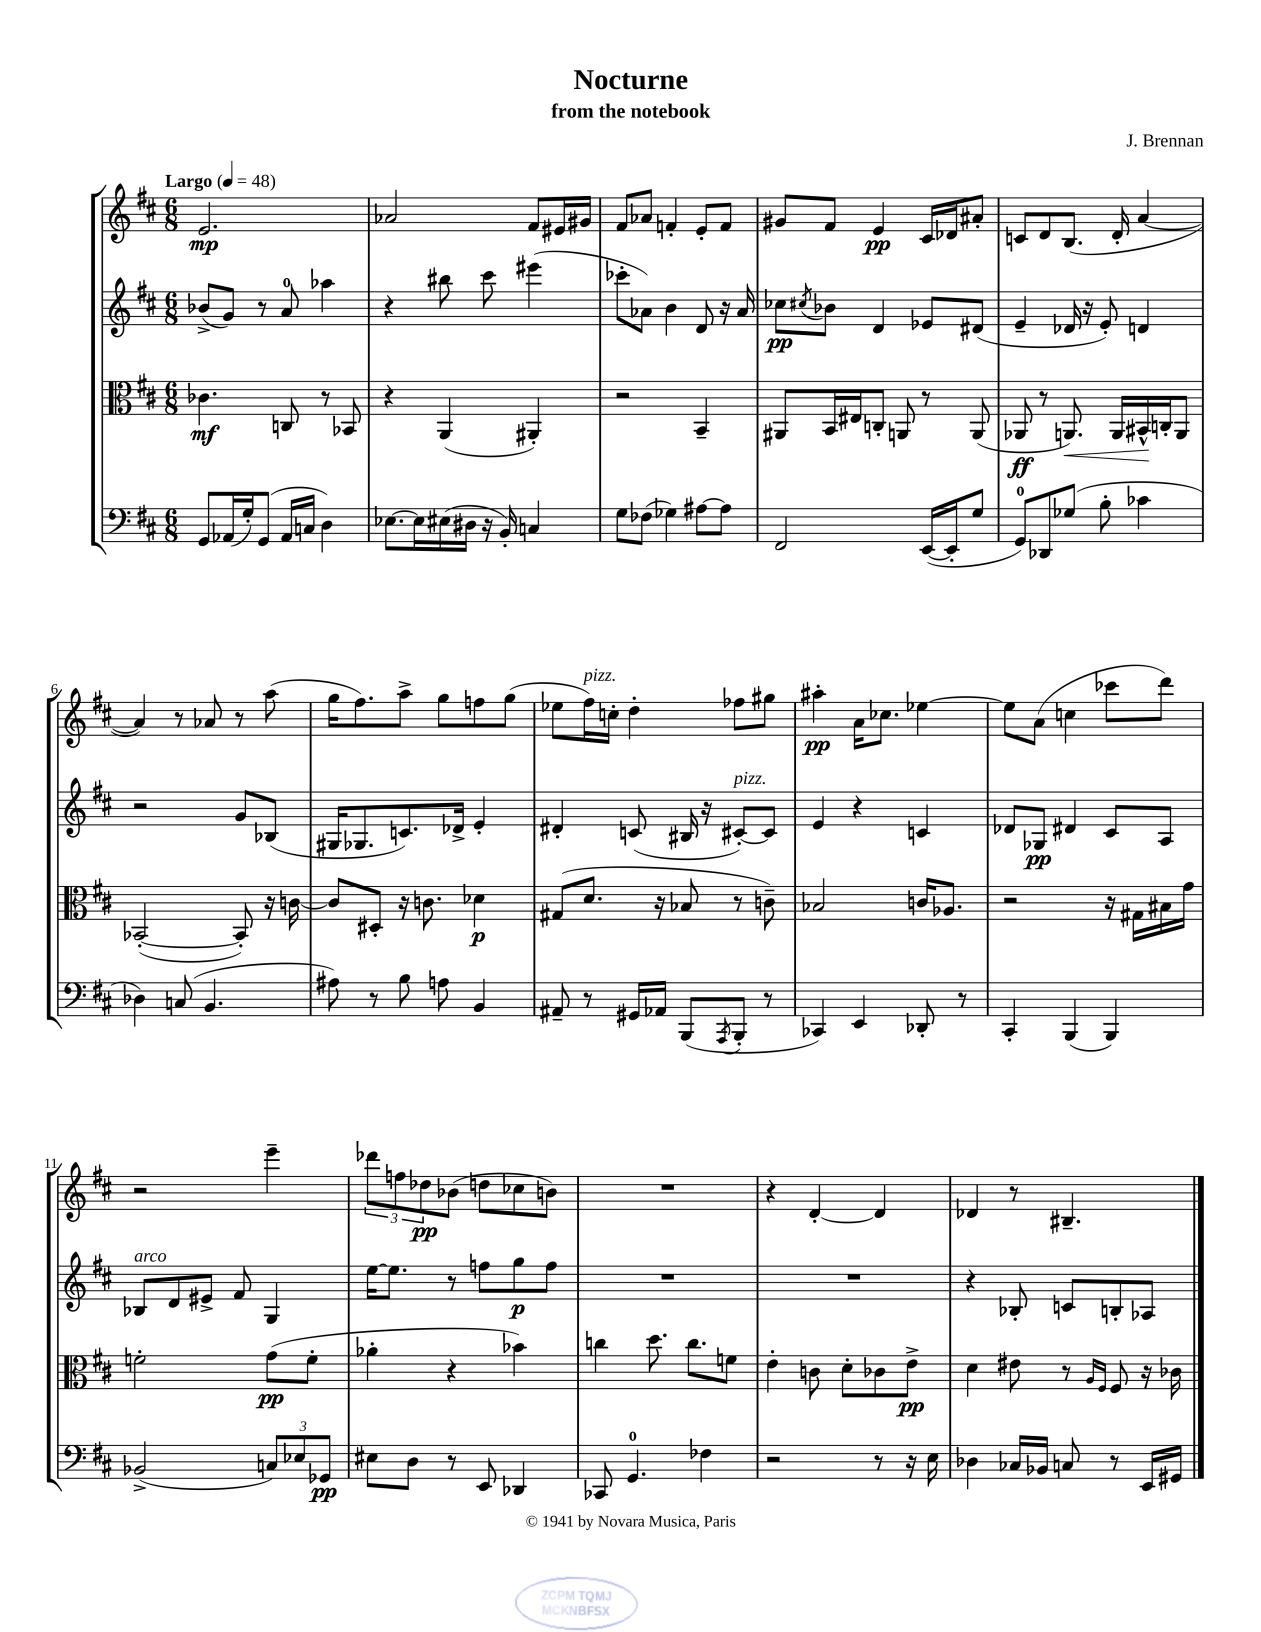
\header { title = "Nocturne" composer = "J. Brennan" subtitle = "from the notebook" }
<<
\new StaffGroup <<
\new Staff = "s0" {
    \clef treble \key d \major \numericTimeSignature \time 6/8 \tempo "Largo" 4 = 48
    e'2.\mp |
    aes'2 fis'8 eis'16 gis'16 |
    fis'8 aes'8 f'4-. e'8-. f'8 |
    gis'8 fis'8 e'4\pp cis'16 des'16 ais'8-. |
    c'8 d'8 b8.( d'16-. a'4~ |
    a'4) r8 aes'8 r8 a''8( |
    g''16 fis''8.) a''8-> g''8 f''8 g''8( |
    ees''8 fis''16^\markup { \italic "pizz." }) c''16-. d''4-. fes''8 gis''8 |
    ais''4-.\pp a'16 ces''8. ees''4~ |
    ees''8 a'8( c''4 ces'''8 d'''8) |
    r2 e'''4-- |
    \tuplet 3/2 { des'''8 f''8 des''8\pp } bes'8( d''8 ces''8 b'8) |
    R2. |
    r4 d'4~-. d'4 |
    des'4 r8 bis4.-- \bar "|." |
}
\new Staff = "s1" {
    \clef treble \key d \major \numericTimeSignature \time 6/8
    bes'8->( g'8) r8 a'8-0 aes''4 |
    r4 bis''8 cis'''8 eis'''4( |
    ces'''8-. aes'8) b'4 d'8 r16 aes'16 |
    ces''8\pp \acciaccatura { cis''8 } bes'8 d'4 ees'8 dis'8( |
    e'4-- des'16 r16 e'8-.) d'4 |
    r2 g'8 bes8( |
    gis16 ges8. c'8.) des'16-> e'4-. |
    dis'4-. c'8( bis16 r16 cis'8~-.^\markup { \italic "pizz." }) cis'8 |
    e'4 r4 c'4 |
    des'8 ges8\pp dis'4 cis'8 a8 |
    bes8^\markup { \italic "arco" } d'8 eis'8-> fis'8 g4 |
    e''16~ e''8. r8 f''8 g''8\p f''8 |
    R2. |
    R2. |
    r4 bes8-. c'8 b8-. aes8 \bar "|." |
}
\new Staff = "s2" {
    \clef alto \key d \major \numericTimeSignature \time 6/8
    ces'4.\mf c8 r8 bes,8 |
    r4 a,4( ais,4-.) |
    r2 b,4-- |
    ais,8 b,16 eis16 c8-. a,8 r8 a,8( |
    aes,8\ff r8 a,8.\<) a,16 bis,16-^\! c16-. a,8 |
    bes,2~-.( bes,8-.) r16 c'16~ |
    c'8 dis8-. r16 c'8. des'4\p |
    gis8( d'8. r16 bes8 r8 c'8--) |
    bes2 c'16 aes8. |
    r2 r16 gis16 bis16 g'16 |
    f'2-. g'8\pp( f'8-. |
    aes'4-. r4 bes'4) |
    c''4 d''8. c''8. f'8 |
    e'4-. c'8 d'8-. ces'8 e'8->\pp |
    d'4 eis'8 r8 \grace { a16 fis16 } fis8 r16 ces'16 \bar "|." |
}
\new Staff = "s3" {
    \clef bass \key d \major \numericTimeSignature \time 6/8
    g,8 aes,16( g16-.) g,8( aes,16 c16 d4) |
    ees8.~ ees16 eis16( dis16 r16 b,16-.) c4 |
    g8 fes8( ges4) ais8~ ais8 |
    fis,2 e,16~( e,16-. g8 |
    g,8-0) des,8 ges8( b8-. ces'4 |
    des4) c8( b,4. |
    ais8) r8 b8 a8 b,4 |
    ais,8-- r8 gis,16 aes,16 b,,8( \acciaccatura { a,,8 } b,,8-. r8 |
    ces,4) e,4 des,8-. r8 |
    cis,4-. b,,4( b,,4) |
    bes,2->( \tuplet 3/2 { c8) ees8 ges,8\pp } |
    eis8 d8 r8 e,8 des,4 |
    ces,8 g,4.-0 fes4 |
    r2 r8 r16 e16 |
    des4 ces16 bes,16 c8 r8 e,16 gis,16 \bar "|." |
}
>>
>>
